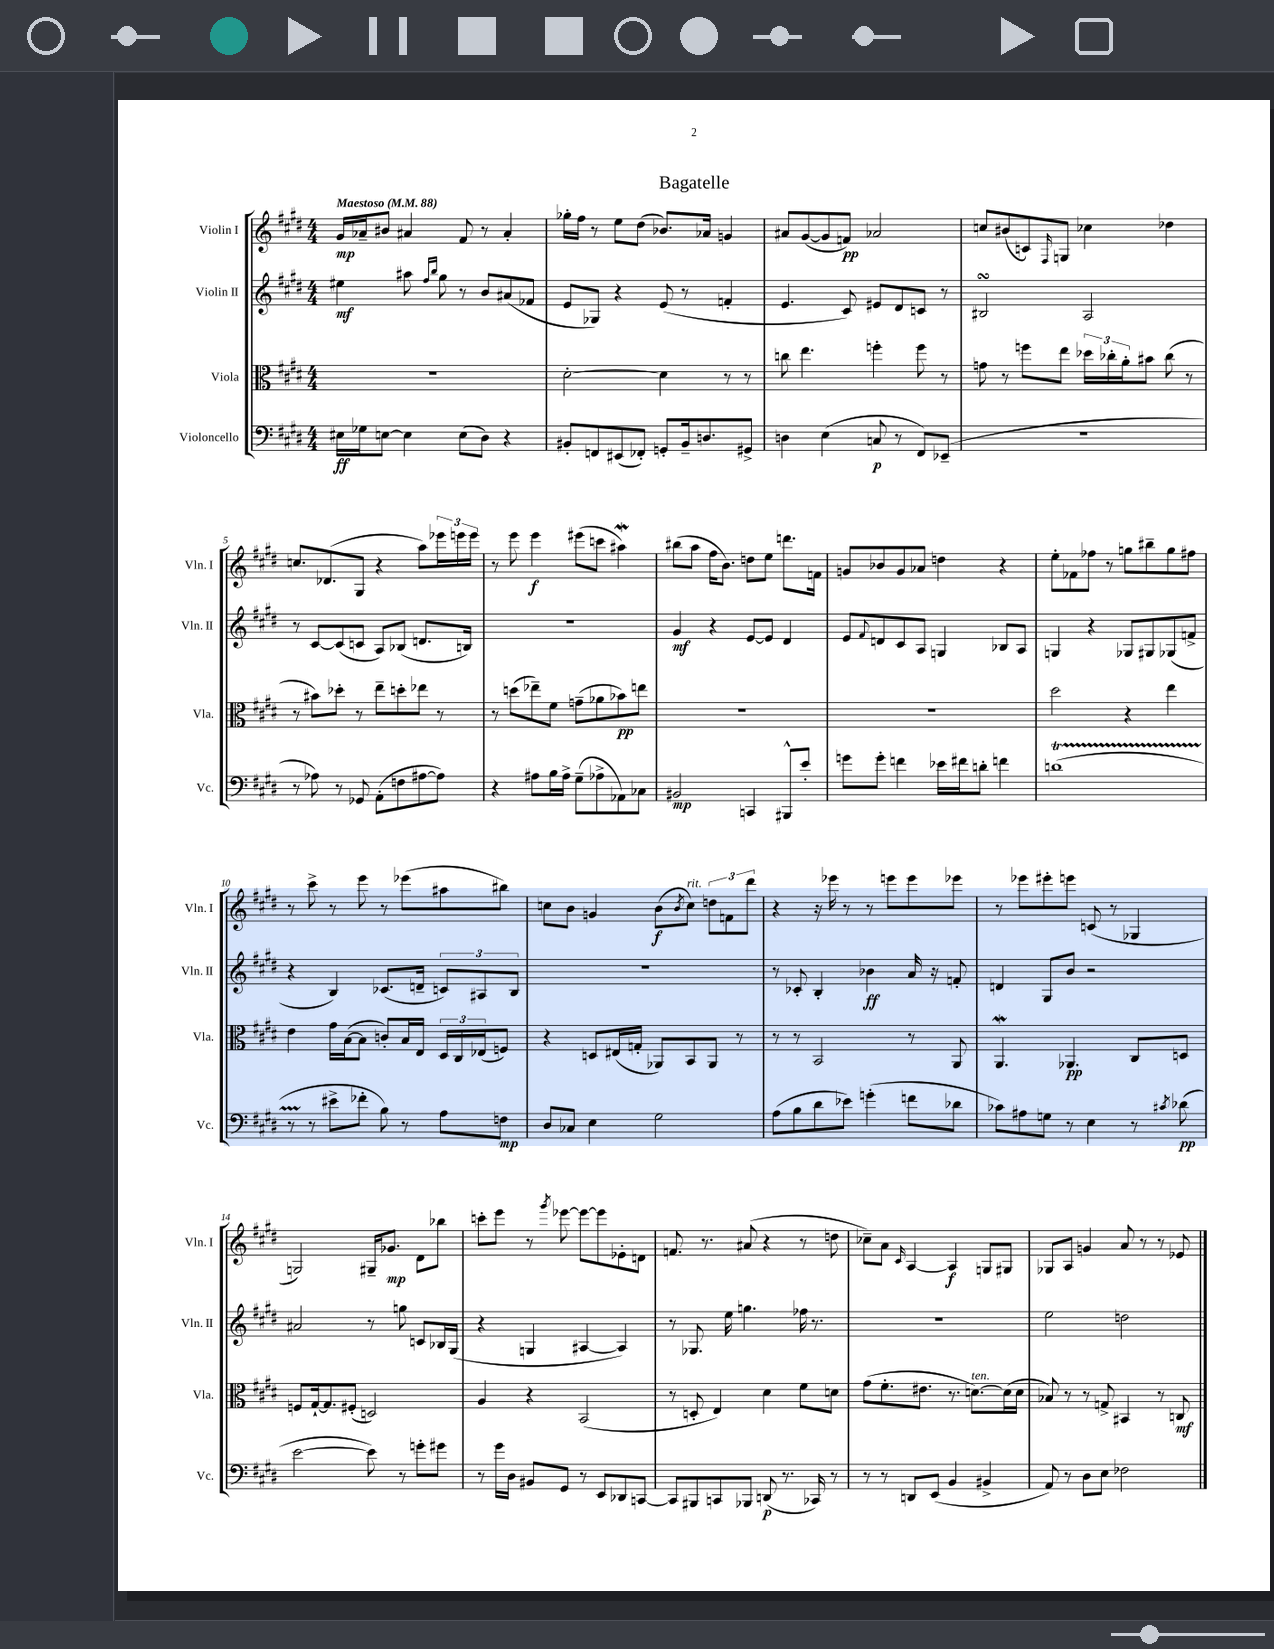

**kern	**dynam	**kern	**dynam	**kern	**dynam	**kern	**dynam
*part4	*part4	*part3	*part3	*part2	*part2	*part1	*part1
*staff4	*staff4	*staff3	*staff3	*staff2	*staff2	*staff1	*staff1
*I"Violoncello	*	*I"Viola	*	*I"Violin II	*	*I"Violin I	*
*I'Vc.	*	*I'Vla.	*	*I'Vln. II	*	*I'Vln. I	*
*clefF4	*	*clefC3	*	*clefG2	*	*clefG2	*
*k[f#c#g#d#]	*	*k[f#c#g#d#]	*	*k[f#c#g#d#]	*	*k[f#c#g#d#]	*
*M4/4	*	*M4/4	*	*M4/4	*	*M4/4	*
*MM88	*	*MM88	*	*MM88	*	*MM88	*
=1	=1	=1	=1	=1	=1	=1	=1
!	!	!	!	!	!	!LO:TX:a:B:t=Maestoso	!
16E#X\LL	ff	1r	.	4ee#X\	mf	16g#/LL	mp
16G-X\J	.	.	.	.	.	16a-X~/J	.
[8En\J	.	.	.	.	.	8b#X/J	.
4E\]	.	.	.	8aa#X\	.	4a#X/	.
.	.	.	.	16qqff#/LL	.	.	.
.	.	.	.	16qqbb/JJ	.	.	.
.	.	.	.	8gg#\	.	.	.
(8E\L	.	.	.	8r	.	8f#/	.
8D#\J)	.	.	.	8b/L	.	8r	.
4r	.	.	.	(8a#X/	.	4a#'/	.
.	.	.	.	8f-X/J	.	.	.
=2	=2	=2	=2	=2	=2	=2	=2
8BB#X'/L	.	[2d#'\	.	8e/L	.	16gg-X'\LL	.
.	.	.	.	.	.	16ff#\JJ	.
8FFn/	.	.	.	8G-X/J)	.	8r	.
(8EE#X/	.	.	.	4r	.	8ee\L	.
8FF-X'/J)	.	.	.	.	.	(8dd#\J	.
8GGn'/L	.	4d#\]	.	(8e/	.	8.b-X/L)	.
16BB#~/k	.	.	.	8r	.	.	.
8.Dn/	.	.	.	.	.	16a-X/Jk	.
.	.	8r	.	4fn'/	.	4gn/	.
8GG#X^/J	.	8r	.	.	.	.	.
=3	=3	=3	=3	=3	=3	=3	=3
4Dn\	.	8ccn\	.	4.e/	.	8a#X/L	.
.	.	4.ee\	.	.	.	([8g#/	.
(4E\	.	.	.	.	.	8g#/]	.
.	.	.	.	8c#/)	.	8fn/J)	pp
8Cn/	p	4ffn'\	.	8e#X/L	.	2a-X/	.
8r	.	.	.	8d#/	.	.	.
8FF#/L)	.	8ff\	.	8cn/J	.	.	.
(8EE-X~/J	.	8r	.	8r	.	.	.
=4	=4	=4	=4	=4	=4	=4	=4
1r	.	8gn\	.	2B#XsSsS/	.	8ccn/L	.
.	.	8r	.	.	.	(8b#X/	.
.	.	8ffn\L	.	.	.	8cn/)	.
.	.	.	.	.	.	16qqF#/	.
.	.	8ee\J	.	.	.	8Gn/J	.
.	.	24dd-X\LL	.	2A/	.	4cc-X\	.
.	.	24cc-X'\	.	.	.	.	.
.	.	24a'\J	.	.	.	.	.
.	.	8b#X\J	.	.	.	.	.
.	.	(8cc-\	.	.	.	4dd-X\	.
.	.	8r	.	.	.	.	.
!!LO:LB:g=z
=5	=5	=5	=5	=5	=5	=5	=5
8r	.	8r	.	8r	.	8.ccn/L	.
8A-X\)	.	8b#X\L)	.	[8c#/L	.	.	.
.	.	.	.	.	.	(8.d-X/	.
8r	.	8dd-X'\J	.	(8c#/]	.	.	.
8GG-X/	.	8r	.	8cn/J	.	8G#/J	.
(8AA'\L	.	8ee~\L	.	8A/L)	.	4r	.
8Fn\	.	8ddn'\	.	(8B-X/J	.	.	.
[8A#X\	.	8ee-X\J	.	8.dn/L	.	8aa\L)	.
8A#\J])	.	8r	.	.	.	24eee-X\L	.
.	.	.	.	.	.	24eeen\	.
.	.	.	.	16Bn/Jk)	.	.	.
.	.	.	.	.	.	24eee\JJ	.
=6	=6	=6	=6	=6	=6	=6	=6
4r	.	8r	.	1r	.	8r	.
.	.	(8ddn\L	.	.	.	8eee\	.
8A#X\L	.	8ee-X~\)	.	.	.	4eee\	f
16B\L	.	8f#\J	.	.	.	.	.
16A#^\JJ	.	.	.	.	.	.	.
(8G#~\L	.	(8gn~\L	.	.	.	(8eee#X\L	.
8A-X^\	.	8a-X\	.	.	.	8cccn\J	.
8AA-X\)	.	8b-X\)	pp	.	.	4aa#XW\)	.
8C-X\J	.	8een\J	.	.	.	.	.
=7	=7	=7	=7	=7	=7	=7	=7
2BB#X/	mp	1r	.	4g#/	mf	(8bb#X\L	.
.	.	.	.	.	.	8aa\J	.
.	.	.	.	4r	.	16ff#\KL	.
.	.	.	.	.	.	8.b\J)	.
4CCn/	.	.	.	[8e/L	.	8ddn\L	.
.	.	.	.	8e/J]	.	8ee\J	.
8BBB#X^^/L	.	.	.	4d#/	.	8.dddn\L	.
8e'/J	.	.	.	.	.	.	.
.	.	.	.	.	.	16fn\Jk	.
=8	=8	=8	=8	=8	=8	=8	=8
8gn\L	.	1r	.	8e/L	.	8gn/L	.
.	.	.	.	8qqf#/	.	.	.
8g'\J	.	.	.	8dn/	.	8b-X/	.
4fn\	.	.	.	8c#/	.	8g/	.
.	.	.	.	8A/J	.	8a-X/J	.
16e-X\LL	.	.	.	4Gn/	.	4ddn\	.
16f#X\J	.	.	.	.	.	.	.
8dn'\J	.	.	.	.	.	.	.
4fn\	.	.	.	8B-X/L	.	4r	.
.	.	.	.	8A/J	.	.	.
=9	=9	=9	=9	=9	=9	=9	=9
(1dnT	.	2dd#\	.	4Gn/	.	8ee'\L	.
.	.	.	.	.	.	8f-X\	.
.	.	.	.	4r	.	8ff-X\J	.
.	.	.	.	.	.	8r	.
.	.	4r	.	8G-X/L	.	8ggn\L	.
.	.	.	.	8G#X/	.	8bb#X~\	.
.	.	4ee\	.	(8G-X/	.	8gg\	.
.	.	.	.	8fn^/J	.	8ff#X\J	.
!!LO:LB:g=z
=10	=10	=10	=10	=10	=10	=10	=10
8r	.	4e\	.	4r	.	8r	.
8r	.	.	.	.	.	8ccc#^\	.
8e#X^\L	.	16g#\LL	.	4B/)	.	8r	.
.	.	([16B\J	.	.	.	.	.
8f-X'\J	.	8B\J]	.	.	.	8eee\	.
8B\)	.	8cn'/L)	.	(8.c-X/L	.	8r	.
8r	.	16B/L	.	.	.	(8eee-X\L	.
.	.	16E/JJ	.	16dn~/Jk	.	.	.
8A\L	.	24D#/LL	.	12cn/L)	.	8aa#X\	.
.	.	24C#/	.	.	.	.	.
.	.	(24E-X/J	.	12A#X/	.	.	.
8Fn\J	mp	8Fn/J)	.	.	.	8bb#X\J)	.
.	.	.	.	12B/J	.	.	.
=11	=11	=11	=11	=11	=11	=11	=11
8D#/L	.	4r	.	1r	.	8ccn\L	.
8C-X/J	.	.	.	.	.	8b\J	.
4E\	.	8Dn/L	.	.	.	4gn/	.
.	.	(16E#X/L	.	.	.	.	.
.	.	16Gn'/JJ	.	.	.	.	.
2G#\	.	8AA-X/L)	.	.	.	(8b\L	f
.	.	.	.	.	.	8qb/	.
!	!	!	!	!	!	!LO:TX:a:i:t=rit.	!
.	.	8BB/	.	.	.	8cc\J)	.
.	.	8AA-/J	.	.	.	12ddn\L	.
.	.	.	.	.	.	12fn\	.
.	.	8r	.	.	.	.	.
.	.	.	.	.	.	12ddd#\J	.
=12	=12	=12	=12	=12	=12	=12	=12
(8A\L	.	8r	.	8r	.	4r	.
8B\	.	8r	.	8c-X'/	.	.	.
8d#\	.	2BB/	.	4B'/	.	16r	.
.	.	.	.	.	.	16eee-X\	.
8e-X\J)	.	.	.	.	.	8r	.
(4gn'\	.	.	.	4b-X\	ff	8r	.
.	.	.	.	.	.	8eeen\L	.
8fn\L	.	8r	.	16a/	.	8eee\	.
.	.	.	.	16r	.	.	.
8d-X\J	.	8AA/	.	8fn'/	.	8eee-X\J	.
=13	=13	=13	=13	=13	=13	=13	=13
8c-X\L)	.	4.AAw/	.	4dn/	.	8r	.
8A#X\	.	.	.	.	.	8eee-X\L	.
8Gn\J	.	.	.	8G#/L	.	8eee#X'\	.
8r	.	4.AA-X/	pp	8b/J	.	8eeen\J	.
4E\	.	.	.	2r	.	(8cn/	.
.	.	.	.	.	.	8r	.
8r	.	8C#/L	.	.	.	4G-X/	.
8qc#X/	.	.	.	.	.	.	.
(8d-X\	pp	8Dn/J	.	.	.	.	.
!!LO:LB:g=z
=14	=14	=14	=14	=14	=14	=14	=14
[2e\	.	8Fn/L	.	2a#X/	.	2Gn/)	.
.	.	[16G#`/k	.	.	.	.	.
.	.	8.G#/]	.	.	.	.	.
.	.	(8F#X'/J	.	.	.	.	.
8e\])	.	2Dn/)	.	8r	.	16G#X~/KL	.
.	.	.	.	.	.	8.g-X/J	mp
8r	.	.	.	8ggn\	.	.	.
8gn'\L	.	.	.	8cn/L	.	8d#\L	.
8g#X\J	.	.	.	16B-X/L	.	8bb-X\J	.
.	.	.	.	(16G#/JJ	.	.	.
=15	=15	=15	=15	=15	=15	=15	=15
8r	.	4A/	.	4r	.	8cccn'\L	.
16g#\LL	.	.	.	.	.	8eee\J	.
16D#\JJ	.	.	.	.	.	.	.
8BB#X/L	.	4r	.	4Gn/	.	8r	.
.	.	.	.	.	.	8qggg#/	.
8GG#/J	.	.	.	.	.	[8eee-X\	.
8r	.	(2BB/	.	[4A#X/	.	8eee-\L_	.
8EE/L	.	.	.	.	.	8eee-\]	.
8DD-X/	.	.	.	4A#/])	.	8e-X'\	.
[8CCn/J	.	.	.	.	.	8dn\J	.
=16	=16	=16	=16	=16	=16	=16	=16
8CC/L]	.	8r	.	8r	.	8.fn/	.
8BBB#X/	.	8Dn'/	.	8.G-X/	.	.	.
.	.	.	.	.	.	8.r	.
8CCn/	.	4E/)	.	.	.	.	.
.	.	.	.	16ee\	.	.	.
8BBB-X/J	.	.	.	4.ggn\	.	(8a#X/	.
(8DDn/	p	4d#\	.	.	.	4r	.
8.r	.	.	.	.	.	.	.
.	.	8f#\L	.	16ff-X\	.	8r	.
16CC-X/)	.	.	.	8.r	.	.	.
8r	.	8dn\J	.	.	.	8ddn\	.
=17	=17	=17	=17	=17	=17	=17	=17
8r	.	(8g#\L	.	1r	.	8cc-X~\L)	.
8r	.	8.f#'\	.	.	.	8a\J	.
.	.	.	.	.	.	16qqc#/	.
8DDn/L	.	.	.	.	.	[4A/	.
.	.	8.e#X\J	.	.	.	.	.
(8EE/J	.	.	.	.	.	.	.
4BB/	.	8.r	.	.	.	4A/]	f
!	!	!LO:TX:a:i:t=ten.	!	!	!	!	!
.	.	[8.dn\L)	.	.	.	.	.
4BB#X^/	.	.	.	.	.	8Gn/L	.
.	.	(16d\L]	.	.	.	8G#X/J	.
.	.	16d\JJ	.	.	.	.	.
=18	=18	=18	=18	=18	=18	=18	=18
8AA/)	.	8B-X/)	.	2ee\	.	8G-X/L	.
8r	.	8r	.	.	.	8A/J	.
8D#\L	.	8r	.	.	.	4gn/	.
8E\J	.	8Gn^/	.	.	.	.	.
2F-X\	.	4BB#X/	.	2ddn\	.	8a/	.
.	.	.	.	.	.	8r	.
.	.	8r	.	.	.	8r	.
.	.	8Cn/	mf	.	.	8e-X/	.
==	==	==	==	==	==	==	==
*-	*-	*-	*-	*-	*-	*-	*-
